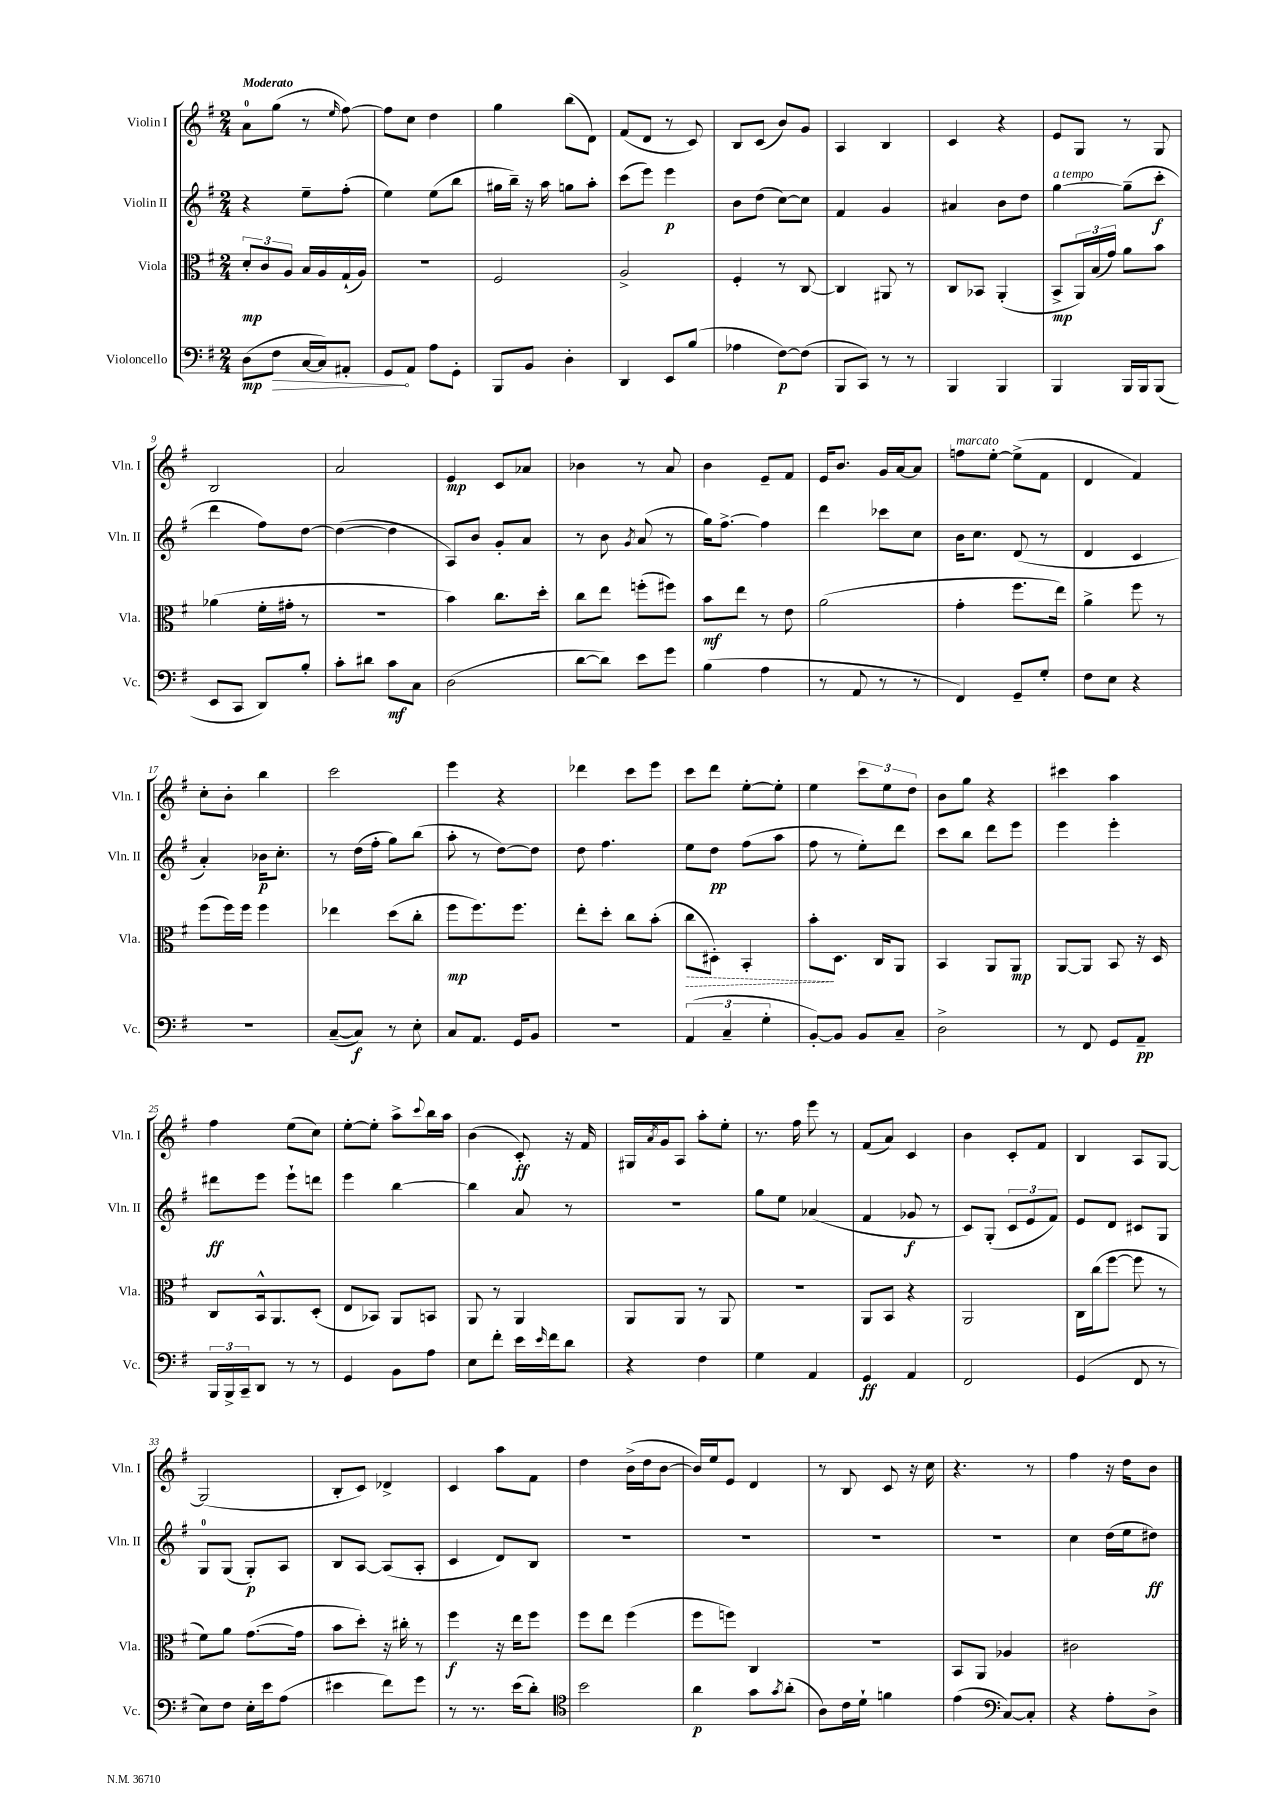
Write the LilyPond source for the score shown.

<<
\new StaffGroup <<
\new Staff = "s0" \with { instrumentName = "Violin I" shortInstrumentName = "Vln. I" } {
    \clef treble \key g \major \numericTimeSignature \time 2/4 \tempo "Moderato"
    a'8-0 g''8( r8 \grace { e''16 } fis''8~) |
    fis''8 c''8 d''4 |
    g''4 b''8( d'8) |
    fis'8( d'8 r8 c'8) |
    b8 c'8( b'8) g'8 |
    a4 b4 |
    c'4 r4 |
    e'8 g8 r8 g8 |
    b2 |
    a'2 |
    e'4\mp c'8 aes'8 |
    bes'4 r8 a'8 |
    b'4 e'8-- fis'8 |
    e'16 b'8. g'16 a'16~ a'8 |
    f''8^\markup { \italic "marcato" } e''8~-. e''8->( fis'8 |
    d'4 fis'4) |
    c''8-. b'8-. b''4 |
    c'''2 |
    e'''4 r4 |
    des'''4 c'''8 e'''8 |
    c'''8 d'''8 e''8~-. e''8-. |
    e''4 \tuplet 3/2 { c'''8 e''8 d''8 } |
    b'8 g''8 r4 |
    cis'''4 a''4 |
    fis''4 e''8( c''8) |
    e''8~-. e''8-. a''8-> \appoggiatura { c'''8 } b''16 a''16 |
    b'4( c'8-.\ff) r16 fis'16 |
    gis16 \acciaccatura { a'8 } g'16 a8 a''8-. e''8-. |
    r8. fis''16 e'''8 r8 |
    fis'8( a'8) c'4 |
    b'4 c'8-. fis'8 |
    b4 a8 g8~ |
    g2( |
    b8-. c'8) des'4-> |
    c'4 a''8 fis'8 |
    d''4 b'16->( d''16 b'8~ |
    b'16) e''16 e'8 d'4 |
    r8 b8 c'8 r16 c''16 |
    r4. r8 |
    fis''4 r16 d''16 b'8 \bar "|." |
}
\new Staff = "s1" \with { instrumentName = "Violin II" shortInstrumentName = "Vln. II" } {
    \clef treble \key g \major \numericTimeSignature \time 2/4
    r4 e''8-- fis''8-.( |
    e''4) e''8( b''8 |
    gis''16 b''16--) r16 a''16 g''8 a''8-. |
    c'''8( e'''8) e'''4\p |
    b'8 d''8( c''8~) c''8 |
    fis'4 g'4 |
    ais'4 b'8 d''8 |
    g''4~^\markup { \italic "a tempo" } g''8--( c'''8-.\f |
    d'''4 fis''8) d''8~ |
    d''4~( d''4 |
    a8) b'8 g'8-. a'8 |
    r8 b'8 \acciaccatura { g'8 } a'8( r8 |
    g''16) fis''8.~-> fis''4 |
    d'''4 ces'''8 c''8 |
    b'16 c''8. d'8( r8 |
    d'4 c'4 |
    a'4-.) bes'16\p c''8.-. |
    r8 d''16( fis''16-. g''8) b''8( |
    a''8-. r8 d''8~) d''8 |
    d''8 fis''4. |
    e''8 d''8\pp fis''8( a''8 |
    fis''8 r8 e''8-.) d'''8 |
    c'''8 b''8 d'''8 e'''8 |
    e'''4 e'''4-. |
    dis'''8\ff e'''8 e'''8-! d'''8 |
    e'''4 b''4~ |
    b''4 a'8 r8 |
    R2 |
    g''8 e''8 aes'4( |
    fis'4 ges'8\f r8 |
    c'8) g8-.( \tuplet 3/2 { c'8 e'8 fis'8) } |
    e'8 d'8 cis'8 g8 |
    g8-0 g8( g8-.\p) a8 |
    b8 a8~ a8( a8-. |
    c'4 d'8) b8 |
    R2 |
    R2 |
    R2 |
    R2 |
    c''4 d''16( e''16 dis''8\ff) \bar "|." |
}
\new Staff = "s2" \with { instrumentName = "Viola" shortInstrumentName = "Vla." } {
    \clef alto \key g \major \numericTimeSignature \time 2/4
    \tuplet 3/2 { d'8-.\mp c'8 a8 } b16 a16 g16-!( a16) |
    r2 |
    fis2 |
    a2-> |
    fis4-. r8 c8~ |
    c4 ais,8 r8 |
    c8 bes,8 a,4-.( |
    b,8->\mp \tuplet 3/2 { a,16) b16( g'16) } a'8 b'8 |
    aes'4( fis'16-. gis'16-. r8 |
    R2 |
    b'4) c''8. d''16-. |
    c''8 e''8 f''8-.( fis''8) |
    b'8\mf e''8 r8 e'8 |
    a'2( |
    g'4-. fis''8. e''16) |
    a'4-> fis''8 r8 |
    fis''8( fis''16) fis''16 fis''4 |
    ees''4 d''8( c''8-. |
    fis''8\mp fis''8.) fis''8. |
    e''8-. d''8-. c''8 b'8-.( |
    \once \override Hairpin.style = #'dashed-line c''8\> dis8-.) b,4-. |
    b'8-.\! d8. c16 a,8 |
    b,4 a,8 a,8\mp |
    a,8~ a,8 b,8 r16 d16 |
    c8 b,16-^ a,8. d8-.( |
    e8 bes,8) a,8 b,8 |
    a,8 r8 a,4 |
    a,8 a,8 r8 a,8 |
    r2 |
    a,8 b,8 r4 |
    a,2 |
    c16 c''16( fis''8~ fis''8 r8 |
    fis'8) a'8 g'8.~( g'16 |
    b'8 d''8-.) r16 cis''16-. r8 |
    fis''4\f r16 e''16 fis''8 |
    fis''8 e''8 fis''4( |
    fis''8 f''8) c4 |
    R2 |
    b,8 a,8 aes4 |
    cis'2 \bar "|." |
}
\new Staff = "s3" \with { instrumentName = "Violoncello" shortInstrumentName = "Vc." } {
    \clef bass \key g \major \numericTimeSignature \time 2/4
    d8\mp( \once \override Hairpin.circled-tip = ##t fis8\> c16~ c16) ais,8-. |
    g,8\! a,8 a8 g,8-. |
    b,,8 b,8 d4-. |
    d,4 e,8 b8( |
    aes4 fis8~\p) fis8( |
    b,,8 c,8) r8 r8 |
    b,,4 b,,4 |
    b,,4 b,,16 b,,16 b,,8( |
    e,8 c,8 d,8) b8-. |
    c'8-. dis'8 c'8\mf c8 |
    d2( |
    d'8~ d'8) e'8 g'8 |
    b4( a4 |
    r8 a,8 r8 r8 |
    fis,4) g,8-- g8-. |
    fis8 e8 r4 |
    r2 |
    c8~--( c8\f) r8 e8-. |
    c8 a,8. g,16 b,8 |
    r2 |
    \tuplet 3/2 { a,4( c4-- g4-. } |
    b,8~-.) b,8 b,8 c8-- |
    d2-> |
    r8 fis,8 g,8 a,8--\pp |
    \tuplet 3/2 { b,,16 b,,16-> c,16-- } d,8 r8 r8 |
    g,4 b,8 a8 |
    e8 fis'8-. e'16 \grace { e'16 } fis'16 d'8 |
    r4 fis4 |
    g4 a,4 |
    g,4\ff a,4 |
    fis,2 |
    g,4( fis,8 r8 |
    e8) fis8 e16-. e'16 a8( |
    eis'4 fis'8) g'8 |
    r8 r8. e'16( d'8-.) |
    \clef tenor b'2 |
    a'4\p g'8 \acciaccatura { g'8 } a'8-.( |
    a8) c'16 d'16-! f'4 |
    e'4( \clef bass c8~) c8-. |
    r4 a8-. d8-> \bar "|." |
}
>>
>>
